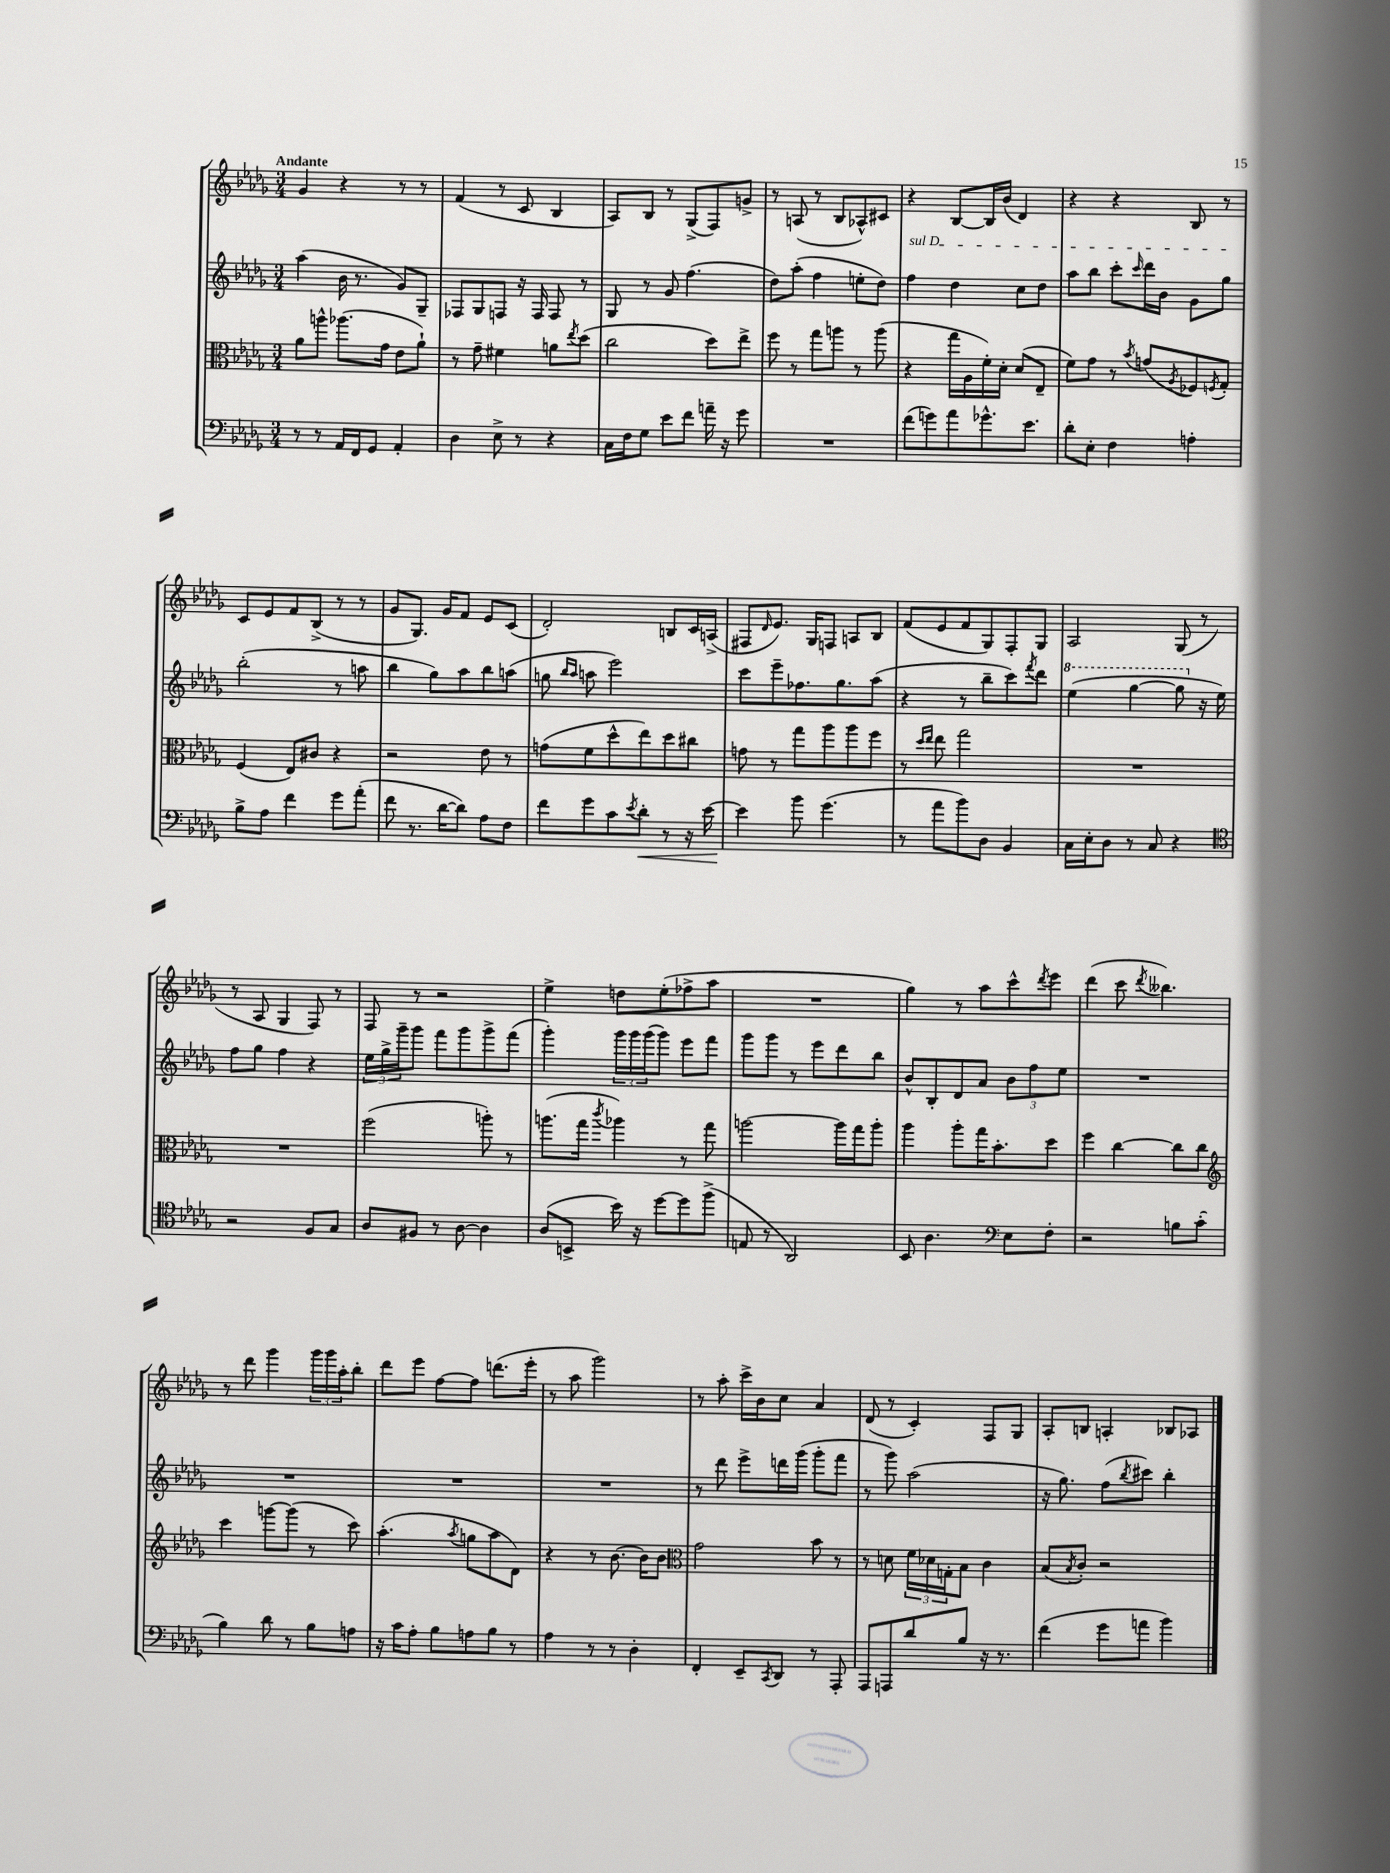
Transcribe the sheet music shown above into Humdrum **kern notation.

**kern	**dynam	**kern	**kern	**kern
*part4	*part4	*part3	*part2	*part1
*staff4	*staff4	*staff3	*staff2	*staff1
*clefF4	*	*clefC3	*clefG2	*clefG2
*k[b-e-a-d-g-]	*	*k[b-e-a-d-g-]	*k[b-e-a-d-g-]	*k[b-e-a-d-g-]
*M3/4	*	*M3/4	*M3/4	*M3/4
=1	=1	=1	=1	=1
!	!	!	!	!LO:TX:a:B:t=Andante
8r	.	8a-\L	(4aa-\	4g-/
8r	.	8aan^^\J	.	.
16AA-/LL	.	(8.aa-X\L	16b-\	4r
16FF/J	.	.	8.r	.
8GG-/J	.	.	.	.
.	.	16g-\Jk	.	.
4AA-'/	.	8e-\L	8g-/L)	8r
.	.	8a-`\J)	8G-~/J	8r
=2	=2	=2	=2	=2
4D-\	.	8r	8F-X/L	(4f/
.	.	8g-~\	8G-/	.
8E-^\	.	4f#X\	8Fn/J	8r
8r	.	.	16r	8c/
.	.	.	16F/	.
4r	.	8an\L	8F/	4B-/
.	.	8qee-/	.	.
.	.	(8dd-\J	8r	.
=3	=3	=3	=3	=3
16C\LL	.	2cc\	8G-/	8A-/L)
16F\J	.	.	.	.
8G-\J	.	.	8r	8B-/J
8e-\L	.	.	8g-/	8r
8f\J	.	.	(4.ff\	(8G-^/L
16an~\	.	8dd-\L)	.	8F/)
16r	.	.	.	.
8g-\	.	8ee-^\J	.	8gn^/J
=4	=4	=4	=4	=4
2.r	.	8ff\	8dd-\L)	8r
.	.	8r	(8aa-'\J	(8An/
.	.	8gg-\L	4ff\	8r
.	.	8aan\J	.	8B-/L
.	.	8r	8een'\L	8A-X^^/)
.	.	(8aa\	8dd-\J)	8c#X/J
=5	=5	=5	=5	=5
!	!	!	!LO:TX:a:i:t=sul D	!
(8f\L	.	4r	4ff\	4r
8gn\)	.	.	.	.
8a-\	.	16gg-\LL	4dd-\	[8B-/L
.	.	16A-\	.	.
8.g-X^^\	.	16f'\)	.	16B-/L]
.	.	16d-'\JJ	.	(16b-/JJ
.	.	(8d-/L	8cc\L	4d-/)
8.e-\J	.	.	.	.
.	.	8E-~/J	8dd-\J	.
=6	=6	=6	=6	=6
8d-'\L	.	8f\L)	8aa-\L	4r
8E-'\J	.	8g-\J	8bb-\J	.
4F\	.	8r	8ccc'\L	4r
.	.	8qb-/	16qqccc/	.
.	.	(8gn/L	16ddd-\L	.
.	.	.	16b-\JJ	.
.	.	8qA-/	.	.
4An'\	.	8F-X/)	8g-\L	8B-/
.	.	8qFn/	.	.
.	.	8G-'/J	8gg-\J	8r
!!LO:LB:g=z
=7	=7	=7	=7	=7
8B-^\L	.	(4F/	(2bb-'\	8c/L
8A-\J	.	.	.	8e-/
4f\	.	8E-/L)	.	8f/
.	.	8c#X/J	.	(8B-^/J
8g-\L	.	4r	8r	8r
(8a-'\J	.	.	8aan\	8r
=8	=8	=8	=8	=8
8f\	.	2r	4bb-\	8g-/L
8.r	.	.	.	8.G-/J)
.	.	.	8gg-\L)	.
[16d-\KL	.	.	.	16g-/KL
8d-\J])	.	.	8aa-\	8f/J
8A-\L	.	8e-\	8bb-\	8e-/L
8F\J	.	8r	(8aan\J	(8c/J
=9	=9	=9	=9	=9
8f\L	.	(8gn\L	8ggn\	2d-'/)
.	.	.	16qqbb-/LL	.
.	.	.	16qqaa-/JJ	.
8g-\	.	8f\	8aan\	.
8c\	.	8dd-^^\	2eee-\)	.
8qe-/	.	.	.	.
!	!LO:HP:b	!	!	!
8d-'\J	<	8ee-\)	.	.
8r	.	8dd-\	.	8Bn/L
16r	.	8cc#X\J	.	16c/L
[16e-\	.	.	.	(16An^/JJ
=10	=10	=10	=10	=10
4e-\]	.	8gn\	8ccc\L	8F#X/L
.	.	.	.	16qqd-/
.	.	8r	8eee-~\	8.e-/J)
8b-\	[	8gg-\L	8.ff-X\	.
.	.	.	.	16G-/KL
(4.g-\	.	8aa-\	.	8Fn/J
.	.	.	8.gg-\	.
.	.	8aa-\	.	8An/L
.	.	8ff\J	(8aa-\J	8B-/J
=11	=11	=11	=11	=11
8r	.	8r	4r	(8f/L
.	.	16qqdd-/LL	.	.
.	.	16qqee-/JJ	.	.
8a-\L	.	8ee-\	.	8e-/
8b-\)	.	2gg-\	8r	8f/
8D-\J	.	.	8bb-~\L	8G-/)
4BB-/	.	.	8ccc\)	8F'/
.	.	.	8qfff/	.
.	.	.	8ddd-\J	8G-/J
=12	=12	=12	=12	=12
*	*	*	*8va	*
16C\LL	.	2.r	(4eee-\	2A-/
16E-'\J	.	.	.	.
8D-\J	.	.	.	.
8r	.	.	[4ggg-\	.
8C/	.	.	.	.
4r	.	.	8ggg-\]	(8G-/
*	*	*	*X8va	*
.	.	.	16r	8r
.	.	.	16ee-\)	.
!!LO:LB:g=z
=13	=13	=13	=13	=13
*clefC4	*	*	*	*
2r	.	2.r	8ff\L	8r
.	.	.	8gg-\J	8A-/
.	.	.	4ff\	4G-/
8F/L	.	.	4r	8F/)
8G-/J	.	.	.	8r
=14	=14	=14	=14	=14
8A-/L	.	(2ff\	24ee-\LL	8F/
.	.	.	24gg-^\	.
.	.	.	24ggg-~\J	.
8F#X/J	.	.	8ggg-\J	8r
8r	.	.	8fff\L	2r
[8A-\	.	.	8ggg-\	.
4A-\]	.	8aan'\)	8ggg-^\	.
.	.	8r	(8fff\J	.
=15	=15	=15	=15	=15
(8A-/L	.	(8.aan\L	4ggg-'\)	4ee-^\
8BBn^/J	.	.	.	.
.	.	16gg-\Jk	.	.
.	.	8qccc/	.	.
16b-\)	.	4aa-X\)	24ggg-\LL	8ddn\L
.	.	.	24ggg-\	.
16r	.	.	.	.
.	.	.	(24ggg-\J	.
[8dd-\L	.	.	8ggg-\J)	(8ee-'\
8dd-\]	.	8r	8eee-\L	8ff-X^\
(8ff^\J	.	8gg-\	8fff\J	8aa-\J
=16	=16	=16	=16	=16
8En/	.	[2aan\	8ggg-\L	2.r
8r	.	.	8ggg-\J	.
2AA-/)	.	.	8r	.
.	.	.	8eee-\L	.
.	.	16aa\LL]	8ddd-\	.
.	.	16gg-\J	.	.
.	.	8aa'\J	8bb-\J	.
=17	=17	=17	=17	=17
8BB-/	.	4aa-\	8b-^^/L	4gg-\)
4.A-\	.	.	8B-'/	.
.	.	8aa-'\L	8d-/	8r
.	.	16gg-\K	8a-/J	8aa-\L
.	.	8.b-'\	.	.
*clefF4	*	*	*	*
8E-\L	.	.	12b-\L	8ccc^^\
.	.	.	12ff\	.
.	.	.	.	8qddd-/
8F'\J	.	8dd-\J	.	8eee-\J
.	.	.	12ee-\J	.
=18	=18	=18	=18	=18
2r	.	4ff\	2.r	(4ddd-\
.	.	[4cc\	.	8ccc\
.	.	.	.	8qddd-/
.	.	.	.	4.bb--X\)
8Bn\L	.	8cc\L]	.	.
(8c'\J	.	8cc\J	.	.
!!LO:LB:g=z
=19	=19	=19	=19	=19
*	*	*clefG2	*	*
4B-\)	.	4ccc\	2.r	8r
.	.	.	.	8ddd-\
8d-\	.	[8gggn\L	.	4ggg-\
8r	.	(8ggg\J]	.	.
8B-\L	.	8r	.	24ggg-\LL
.	.	.	.	24ggg-\
.	.	.	.	24aa-'\J
8An\J	.	8ccc\)	.	8bb-'\J
=20	=20	=20	=20	=20
16r	.	(4.aa-'\	2.r	8ddd-\L
16c\KL	.	.	.	.
8A-'\J	.	.	.	8eee-\J
8B-\L	.	.	.	[8ff\L
.	.	8qaa-/	.	.
8An\	.	8ggn\L	.	8ff\J]
8B-\J	.	8aa-\	.	(8.dddn\L
8r	.	8d-\J)	.	.
.	.	.	.	16eee-'\Jk
=21	=21	=21	=21	=21
4A-\	.	4r	2.r	8r
.	.	.	.	8aa-\
8r	.	8r	.	2ggg-\)
8r	.	[8.b-\	.	.
4D-'\	.	.	.	.
.	.	16b-\KL]	.	.
.	.	8b-\J	.	.
=22	=22	=22	=22	=22
*	*	*clefC3	*	*
4FF'/	.	2g-\	8r	8r
.	.	.	8ddd-\	8aa-'\
8EE-~/L	.	.	8eee-^\L	16ccc^\LL
.	.	.	.	16b-\J
8qCC/	.	.	.	.
8DD-/J	.	.	16dddn\L	8cc\J
.	.	.	(16ggg-\JJ	.
8r	.	8b-\	8ggg-'\L	4a-/
8AAA-'/	.	8r	8fff\J	.
=23	=23	=23	=23	=23
8AAA-/L	.	8r	8r	(8d-/
8AAAn/	.	8dn\	8ggg-\)	8r
8d-/	.	24f\LL	(2aa-\	4c'/)
.	.	24d-X\	.	.
.	.	24Gn'\J	.	.
8B-/J	.	8B-\J	.	.
16r	.	4c\	.	8F/L
8.r	.	.	.	.
.	.	.	.	8G-/J
=24	=24	=24	=24	=24
(4f\	.	(8B-/L	16r	8A-'/L
.	.	.	8.gg-\)	.
.	.	8qB-/	.	.
.	.	8c'/J)	.	8Bn/J
8g-\L	.	2r	(8ff\L	4An'/
.	.	.	8qbb-/	.
8an\J	.	.	8ccc#X\J)	.
4b-\)	.	.	4bb-'\	8B-X/L
.	.	.	.	8A-X/J
==	==	==	==	==
*-	*-	*-	*-	*-
